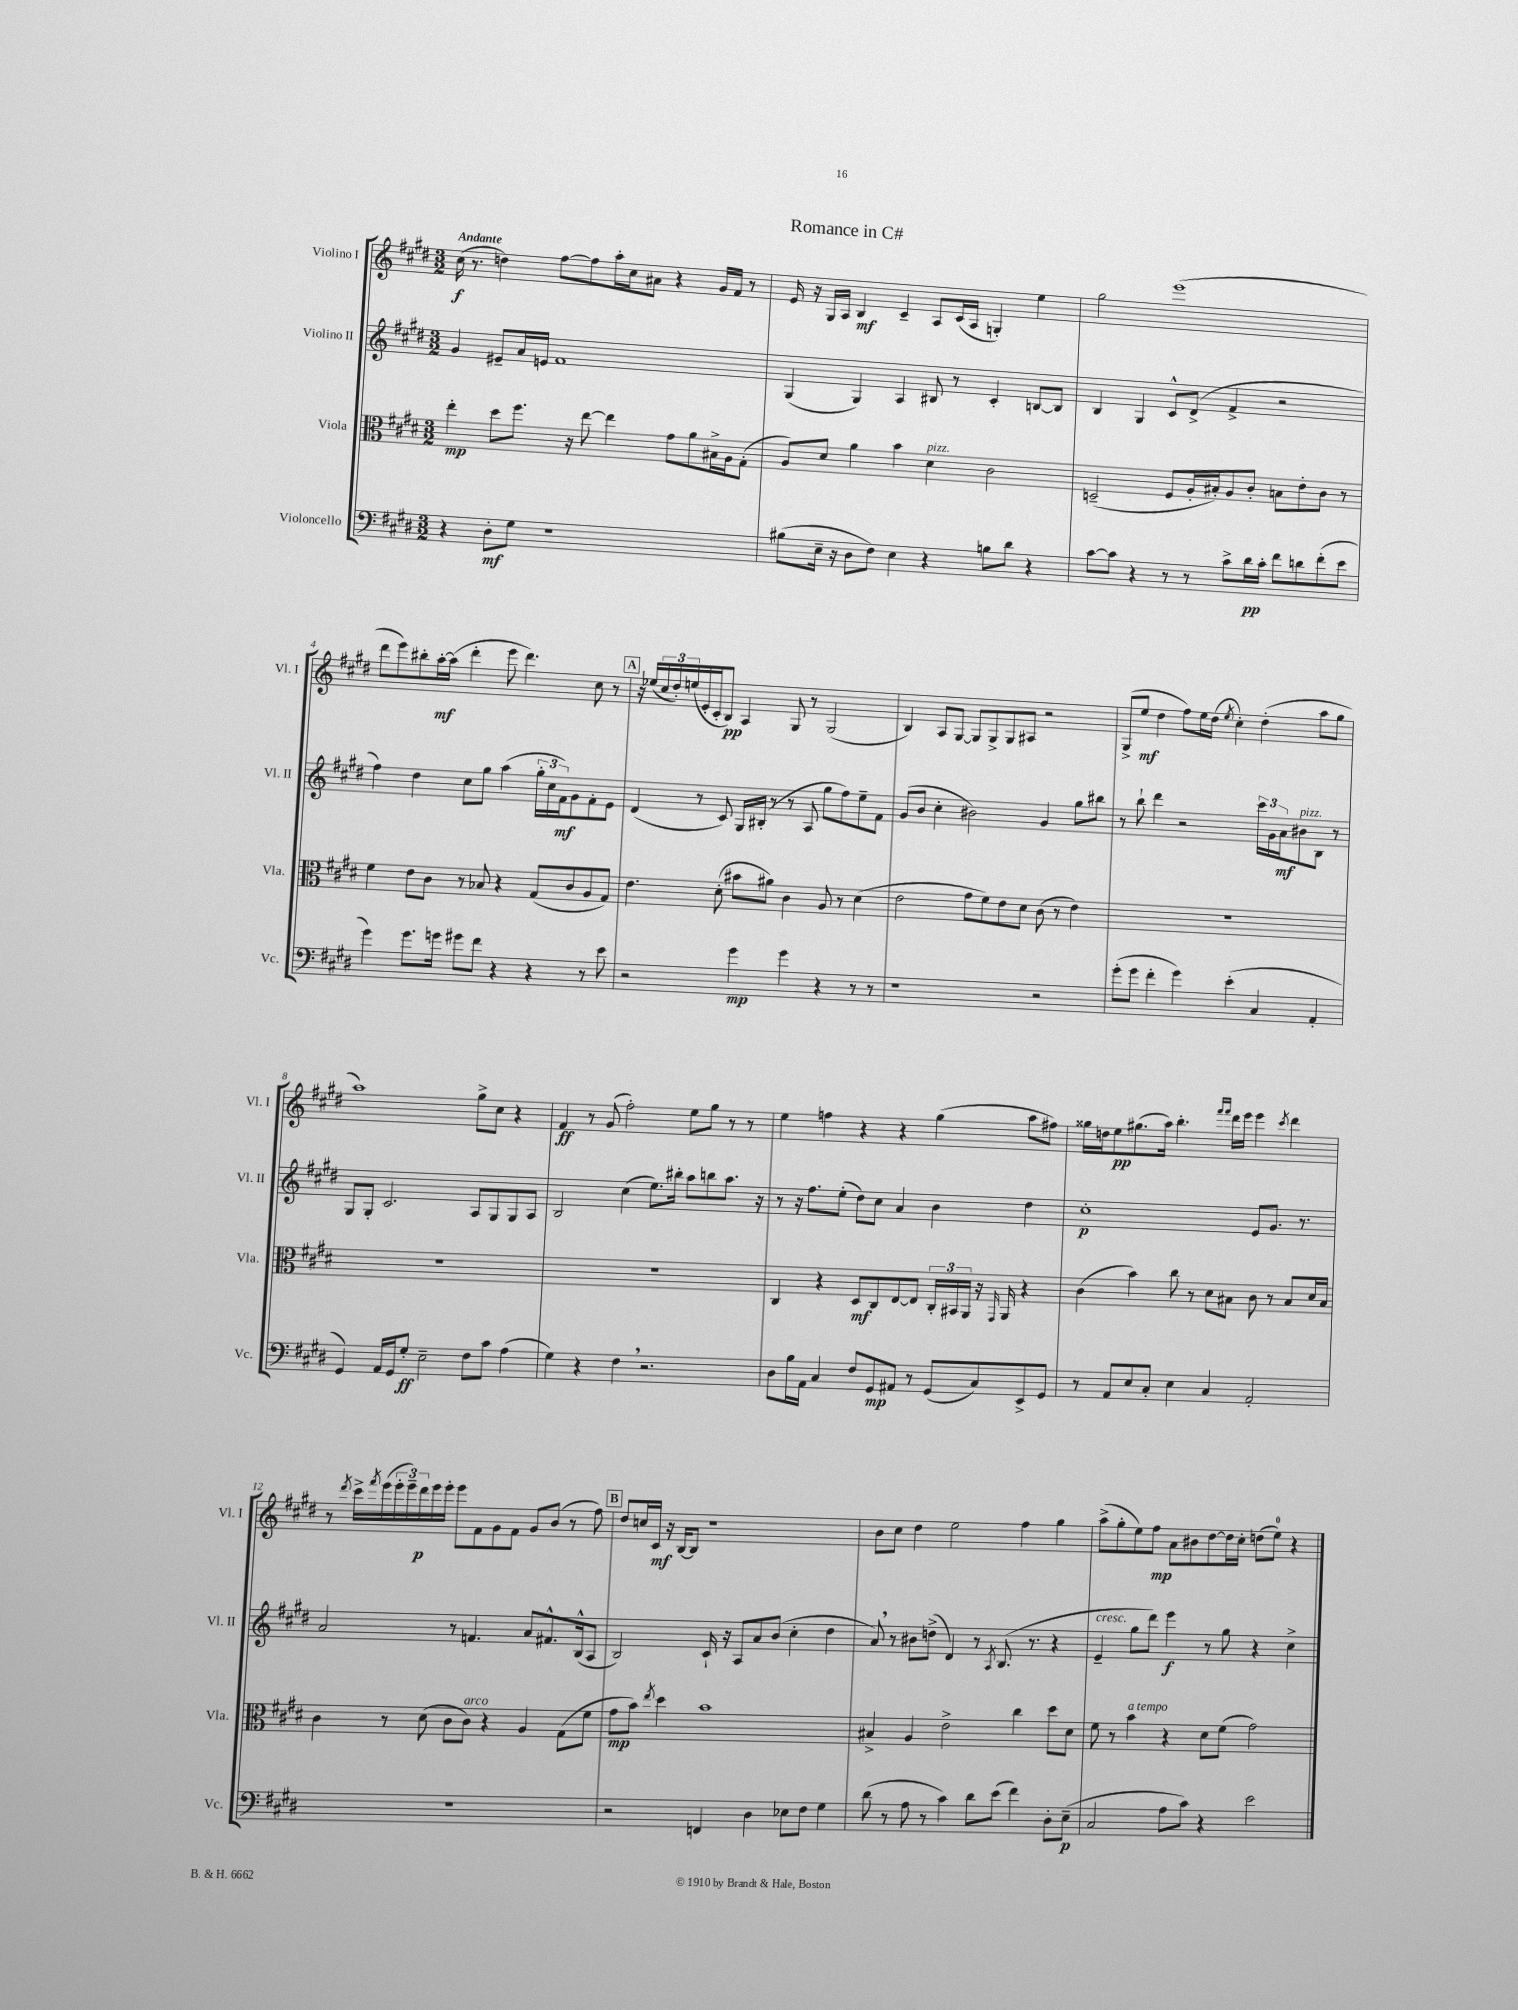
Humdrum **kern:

**kern	**dynam	**kern	**dynam	**kern	**dynam	**kern	**dynam
*part4	*part4	*part3	*part3	*part2	*part2	*part1	*part1
*staff4	*staff4	*staff3	*staff3	*staff2	*staff2	*staff1	*staff1
*I"Violoncello	*	*I"Viola	*	*I"Violino II	*	*I"Violino I	*
*I'Vc.	*	*I'Vla.	*	*I'Vl. II	*	*I'Vl. I	*
*clefF4	*	*clefC3	*	*clefG2	*	*clefG2	*
*k[f#c#g#d#]	*	*k[f#c#g#d#]	*	*k[f#c#g#d#]	*	*k[f#c#g#d#]	*
*M3/2	*	*M3/2	*	*M3/2	*	*M3/2	*
=1	=1	=1	=1	=1	=1	=1	=1
!	!	!	!	!	!	!LO:TX:a:B:t=Andante	!
4r	.	4ee'\	mp	4g#/	.	(16cc#\	f
.	.	.	.	.	.	8.r	.
8D#'\L	mf	8dd#\L	.	8e#X~/L	.	4ddn\)	.
8G#\J	.	8.ff#\J	.	16a/L	.	.	.
.	.	.	.	16en/JJ	.	.	.
1r	.	.	.	1f#	.	[8ff#\L	.
.	.	16r	.	.	.	.	.
.	.	[8ee\	.	.	.	8ff#\]	.
.	.	4ee\]	.	.	.	16aa'\L	.
.	.	.	.	.	.	16cc#\J	.
.	.	.	.	.	.	8a#X\J	.
.	.	8g#\L	.	.	.	4r	.
.	.	8a\	.	.	.	.	.
.	.	16B#X^\L	.	.	.	16g#/LL	.
.	.	16A\J	.	.	.	16f#/JJ	.
.	.	(8G#'\J	.	.	.	8r	.
=2	=2	=2	=2	=2	=2	=2	=2
(8B#X\L	.	8A/L)	.	(4G#/	.	16e/	.
.	.	.	.	.	.	16r	.
16E~\Jk	.	8d#/J	.	.	.	16G#/LL	.
16r	.	.	.	.	.	16A/JJ	.
8D#\L	.	4a\	.	4G#/)	.	4B/	mf
8F#\J)	.	.	.	.	.	.	.
4E\	.	4b\	.	4A/	.	4c#~/	.
!	!	!LO:TX:a:i:t=pizz.	!	!	!	!	!
4r	.	4d#\	.	8B#X/	.	8A/L	.
.	.	.	.	8r	.	(16c#/L	.
.	.	.	.	.	.	16A/JJ	.
8Bn\L	.	2c#\	.	4c#'/	.	4Gn'/)	.
8d#\J	.	.	.	.	.	.	.
4r	.	.	.	[8Bn/L	.	4ee\	.
.	.	.	.	8B/J]	.	.	.
=3	=3	=3	=3	=3	=3	=3	=3
[8c#\L	.	(2Dn~/	.	4B/	.	2gg#\	.
8c#\J]	.	.	.	.	.	.	.
4r	.	.	.	4G#/	.	.	.
8r	.	8F#/L	.	8c#^^/L	.	(1eee	.
8r	.	16A'/L	.	(8d#^/J	.	.	.
.	.	16B#X'/J)	.	.	.	.	.
8c#^\L	.	8A/	.	4f#^/	.	.	.
16d#\L	pp	8c#'/J	.	.	.	.	.
16c#'\JJ	.	.	.	.	.	.	.
8f#\L	.	8Bn\L	.	2r	.	.	.
8dn\	.	8e'\	.	.	.	.	.
(8f#'\	.	8c#\J	.	.	.	.	.
8e\J	.	8r	.	.	.	.	.
!!LO:LB:g=z
=4	=4	=4	=4	=4	=4	=4	=4
4g#\)	.	4f#\	.	4ff#\)	.	8ddd#\L	.
.	.	.	.	.	.	8eee\)	.
8.g#\L	.	8e\L	.	4dd#\	.	8bb#X'\	.
.	.	8c#\J	.	.	.	[16aa'\L	mf
16gn\Jk	.	.	.	.	.	(16aa\JJ]	.
8g#X\L	.	8r	.	8cc#\L	.	4ddd#'\	.
8f#\J	.	8B-X/	.	8gg#\J	.	.	.
4r	.	4r	.	(4aa\	.	8eee\	.
.	.	.	.	.	.	4.ddd#\)	.
4r	.	(8G#/L	.	24gg#'\LL	.	.	.
.	.	.	.	24cc#\	.	.	.
.	.	.	.	24f#\J)	mf	.	.
.	.	8c#/	.	8g#\	.	.	.
8r	.	8A/	.	8f#'\	.	8cc#\	.
8e\	.	8G#/J)	.	8e\J	.	8r	.
!!LO:REH:place=s1:t=A
=5	=5	=5	=5	=5	=5	=5	=5
2r	.	4.e\	.	(4d#/	.	16r	.
.	.	.	.	.	.	(16ee-X/LL	.
.	.	.	.	.	.	24cc#/	.
.	.	.	.	.	.	24dd#'/)	.
.	.	.	.	.	.	(24een/	.
.	.	.	.	8r	.	16e'/	.
.	.	.	.	.	.	16c#'/J	.
.	.	(8d#'\	.	8c#/)	.	8B/J)	pp
4g#\	mp	8b#X\L	.	16G#/LL	.	4A/	.
.	.	.	.	(16B#X'/JJ	.	.	.
.	.	8a#X\J)	.	8r	.	.	.
4g#\	.	4c#\	.	8r	.	8G#/	.
.	.	.	.	8A/	.	8r	.
4r	.	8A/	.	8gg#\L	.	(2G#/	.
.	.	8r	.	8ff#\)	.	.	.
8r	.	(4d#\	.	8ee~\	.	.	.
8r	.	.	.	8f#\J	.	.	.
=6	=6	=6	=6	=6	=6	=6	=6
1r	.	2e\	.	(8g#/L	.	4B/)	.
.	.	.	.	8b/J	.	.	.
.	.	.	.	4cc#'\	.	8A/L	.
.	.	.	.	.	.	[8G#/J	.
.	.	8g#\L	.	2b#X\)	.	8G#/L]	.
.	.	8f#\)	.	.	.	8G#^/	.
.	.	8e\	.	.	.	8G#/	.
.	.	8d#\J	.	.	.	8A#X/J	.
2r	.	(8c#\	.	4g#/	.	2r	.
.	.	8r	.	.	.	.	.
.	.	4e\)	.	8gg#\L	.	.	.
.	.	.	.	8bb#X\J	.	.	.
=7	=7	=7	=7	=7	=7	=7	=7
(8g#'\L	.	1.r	.	8r	.	(8G#^/L	.
8g#\J	.	.	.	8bb`\	.	8ee/J	mf
4f#'\	.	.	.	4ddd#\	.	4dd#\	.
4g#\)	.	.	.	2r	.	8ff#\L)	.
.	.	.	.	.	.	16ee\L	.
.	.	.	.	.	.	(16dd#\JJ	.
.	.	.	.	.	.	8qee/	.
(4e'\	.	.	.	.	.	4cc#'\)	.
4C#/	.	.	.	24ccc#\LL	.	(4dd#'\	.
.	.	.	.	24g#\	.	.	.
.	.	.	.	24a\J	mf	.	.
!	!	!	!	!LO:TX:a:i:t=pizz.	!	!	!
.	.	.	.	8b#X\	.	.	.
4AA'/	.	.	.	8B\J	.	8aa\L	.
.	.	.	.	8r	.	8gg#\J	.
!!LO:LB:g=z
=8	=8	=8	=8	=8	=8	=8	=8
4GG#/)	.	1.r	.	8G#/L	.	1aa)	.
.	.	.	.	8G#'/J	.	.	.
16AA/LL	.	.	.	2.c#/	.	.	.
16GG#/J	.	.	.	.	.	.	.
8G#'/J	ff	.	.	.	.	.	.
2E~\	.	.	.	.	.	.	.
8F#\L	.	.	.	8A/L	.	8gg#^\L	.
8c#\J	.	.	.	8G#/	.	8cc#\J	.
(4A\	.	.	.	8G#/	.	4r	.
.	.	.	.	8A/J	.	.	.
=9	=9	=9	=9	=9	=9	=9	=9
4G#\)	.	1.r	.	2B/	.	4f#/	ff
4r	.	.	.	.	.	8r	.
.	.	.	.	.	.	(8g#/	.
4F#,\	.	.	.	(4cc#\	.	2ff#'\)	.
2.r	.	.	.	8.ee\L)	.	.	.
.	.	.	.	16bb#X'\Jk	.	.	.
.	.	.	.	8aa\L	.	8ee\L	.
.	.	.	.	8bbn\	.	8gg#\J	.
.	.	.	.	8.aa\J	.	8r	.
.	.	.	.	.	.	8r	.
.	.	.	.	16r	.	.	.
=10	=10	=10	=10	=10	=10	=10	=10
8D#\L	.	4C#/	.	8r	.	4ee\	.
16B\L	.	.	.	16r	.	.	.
16AA\JJ	.	.	.	8.ff#\L	.	.	.
4C#/	.	4r	.	.	.	4ffn\	.
.	.	.	.	(8ee'\J	.	.	.
8F#/L	.	8D#/L	mf	8dd#\L)	.	4r	.
8GG#/	mp	8C#/	.	8cc#\J	.	.	.
8AA#X/J	.	[8E/	.	4a/	.	4r	.
8r	.	8E/J]	.	.	.	.	.
(8GG#/L	.	24C#'/LL	.	4b\	.	(4gg#\	.
.	.	24BB#X/	.	.	.	.	.
.	.	24AA/JJ	.	.	.	.	.
8C#/)	.	16r	.	.	.	.	.
.	.	16qqGG#/	.	.	.	.	.
.	.	16AA/	.	.	.	.	.
8EE^/	.	4r	.	4dd#\	.	8aa\L	.
8GG#/J	.	.	.	.	.	8ff#X\J)	.
=11	=11	=11	=11	=11	=11	=11	=11
8r	.	(4c#\	.	1cc#'	p	16gg##X\LL	.
.	.	.	.	.	.	16ddn\J	.
8AA/L	.	.	.	.	.	8ee\	pp
8E/	.	4b\)	.	.	.	(8.gg#X\	.
8C#'/J	.	.	.	.	.	.	.
.	.	.	.	.	.	16aa\Jk)	.
4E\	.	8cc#\	.	.	.	4.bb'\	.
.	.	8r	.	.	.	.	.
4C#/	.	8d#\L	.	.	.	.	.
.	.	.	.	.	.	16qqfff#/LL	.
.	.	.	.	.	.	16qqfff#/JJ	.
.	.	8B#X\J	.	.	.	16ddd#\LL	.
.	.	.	.	.	.	16eee\JJ	.
2AA'/	.	8c#\	.	8e/L	.	4eee\	.
.	.	8r	.	8.g#/J	.	.	.
.	.	.	.	.	.	8qccc#/	.
.	.	8B#/L	.	.	.	4ddd#\	.
.	.	.	.	8.r	.	.	.
.	.	16d#/L	.	.	.	.	.
.	.	16B#/JJ	.	.	.	.	.
!!LO:LB:g=z
=12	=12	=12	=12	=12	=12	=12	=12
1.r	.	4c#\	.	2a/	.	8r	.
.	.	.	.	.	.	8qddd#/	.
.	.	.	.	.	.	16ccc#^\LL	.
.	.	.	.	.	.	8qfff#/	.
.	.	.	.	.	.	(16eee\	.
.	.	8r	.	.	.	24eee'\	.
.	.	.	.	.	.	24eee~\)	.
.	.	.	.	.	.	24ddd#\	p
.	.	(8d#\	.	.	.	16eee\	.
.	.	.	.	.	.	16eee'\JJ	.
.	.	8c#\L	.	8r	.	8eee\L	.
!	!	!LO:TX:a:i:t=arco	!	!	!	!	!
.	.	8c#\J)	.	4.fn/	.	8f#\	.
.	.	4r	.	.	.	8g#\	.
.	.	.	.	.	.	8f#\J	.
.	.	4A/	.	8a/L	.	8g#/L	.
.	.	.	.	8.f#X^^/	.	(8b/J	.
.	.	(8G#\L	.	.	.	8r	.
.	.	.	.	(16B^^/k	.	.	.
.	.	8f#\J	.	8A/J	.	8ff#\)	.
!!LO:REH:place=s1:t=B
=13	=13	=13	=13	=13	=13	=13	=13
2r	.	8g#\L	mp	2B/)	.	8dd#/L	.
.	.	8b\J)	.	.	.	16ccn/L	.
.	.	.	.	.	.	16c#/JJ	mf
.	.	8qee/	.	.	.	.	.
.	.	4dd#\	.	.	.	16r	.
.	.	.	.	.	.	[16B/KL	.
.	.	.	.	.	.	8B/J]	.
4FFn/	.	1b	.	16c#`/	.	1r	.
.	.	.	.	16r	.	.	.
.	.	.	.	8A/L	.	.	.
4D#\	.	.	.	8a/	.	.	.
.	.	.	.	(8b/J	.	.	.
8E-X\L	.	.	.	4cc#'\	.	.	.
8F#\J	.	.	.	.	.	.	.
4G#\	.	.	.	4dd#\	.	.	.
=14	=14	=14	=14	=14	=14	=14	=14
(8d#\	.	4B#X^/	.	8a,/)	.	8b\L	.
8r	.	.	.	8r	.	8cc#\J	.
8A\	.	4A/	.	8b#X\L	.	4dd#\	.
8r	.	.	.	(8ddn^\J	.	.	.
4c#\)	.	2e^\	.	4d#/)	.	2ee\	.
8d#\L	.	.	.	8r	.	.	.
.	.	.	.	8qA/	.	.	.
(8e\J	.	.	.	(8.B/	.	.	.
4f#\)	.	4cc#\	.	.	.	4ff#\	.
.	.	.	.	8.r	.	.	.
8D#'\L	.	8dd#\L	.	4r	.	4gg#\	.
(8E~\J	p	8d#\J	.	.	.	.	.
=15	=15	=15	=15	=15	=15	=15	=15
!	!	!	!	!LO:TX:a:i:t=cresc.	!	!	!
2C#/	.	8f#\	.	4e~/	.	(8aa^\L	.
.	.	8r	.	.	.	8gg#'\	.
!	!	!LO:TX:a:i:t=a tempo	!	!	!	!	!
.	.	4b\	.	8gg#\L	.	8ee\)	.
.	.	.	.	8ddd#\J)	.	8ff#\J	mp
8A\L	.	4r	.	4eee\	f	8a\L	.
8c#\J)	.	.	.	.	.	8b#X\	.
4r	.	8d#\L	.	8r	.	[8dd#\	.
.	.	(8f#\J	.	8gg#\	.	16dd#\L]	.
.	.	.	.	.	.	16cc#'\JJ	.
2e\	.	2g#\)	.	4r	.	(8ddn\L	.
.	.	.	.	.	.	8ee\J)	.
.	.	.	.	4cc#^\	.	4r	.
==	==	==	==	==	==	==	==
*-	*-	*-	*-	*-	*-	*-	*-
